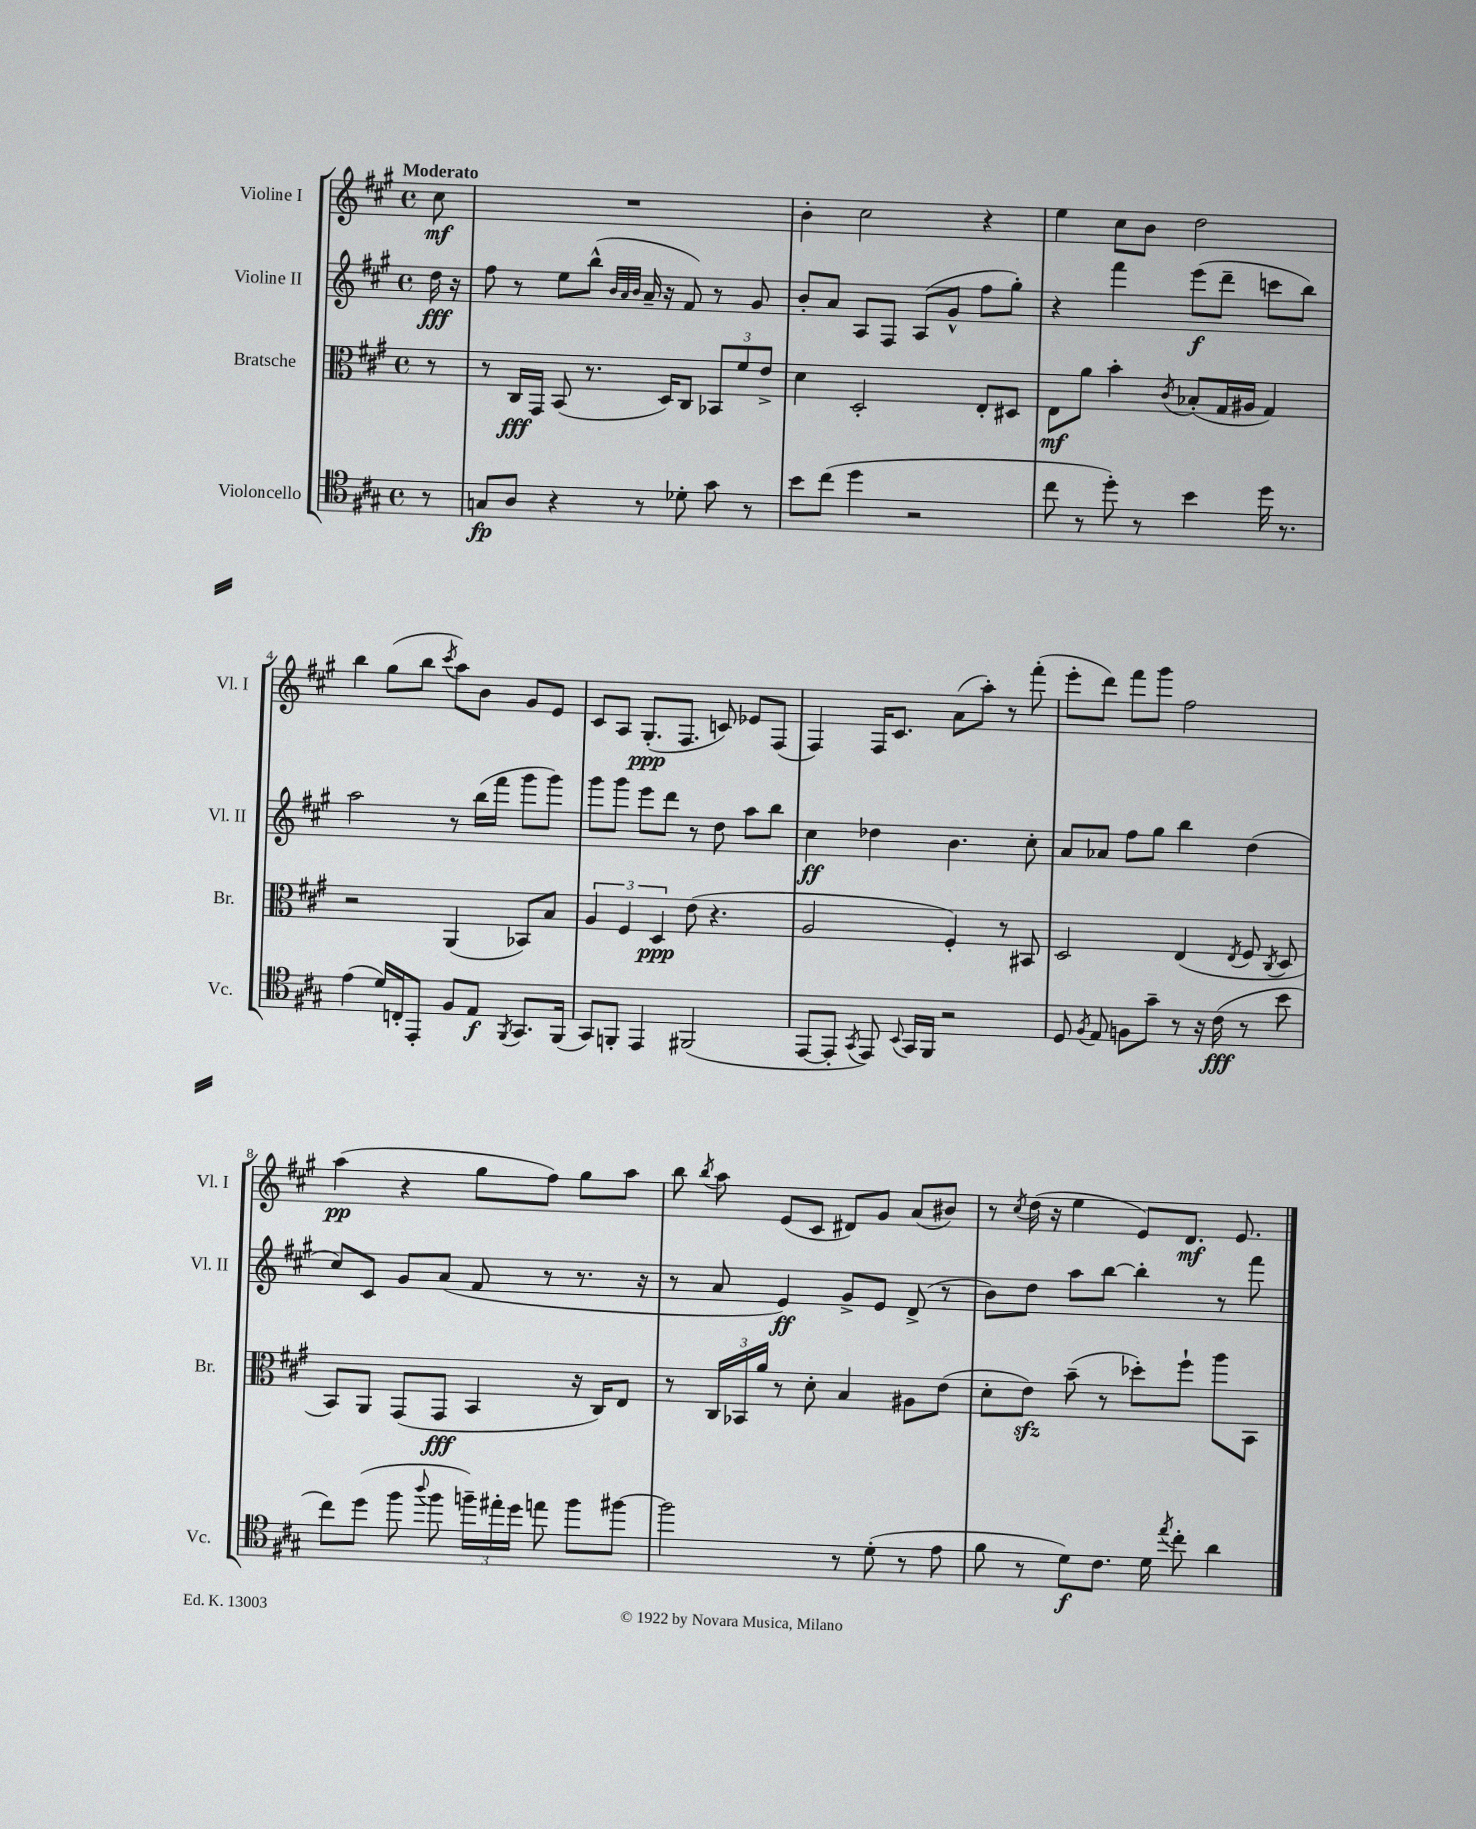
<<
\new StaffGroup <<
\new Staff = "s0" \with { instrumentName = "Violine I" shortInstrumentName = "Vl. I" } {
    \clef treble \key a \major \defaultTimeSignature \time 4/4 \partial 8 \tempo "Moderato"
    \autoBeamOff cis''8\mf |
    R1 |
    b'4-. cis''2 r4 |
    e''4 cis''8[ b'8] d''2 |
    b''4 gis''8[( b''8] \acciaccatura { cis'''8 } a''8[) b'8] gis'8[ e'8] |
    cis'8[ a8] gis8.[-.\ppp( fis8.] c'8) ees'8[ fis8]( |
    fis4) fis16[ cis'8.] a'8[( a''8]-.) r8 fis'''8-.( |
    e'''8[-. d'''8]) fis'''8[ gis'''8] fis''2 |
    a''4\pp( r4 gis''8[ fis''8]) gis''8[ a''8] |
    b''8 \acciaccatura { b''8 } a''8 e'8[( cis'8] dis'8[) gis'8] a'8[( bis'8]) |
    r8 \acciaccatura { cis''8 } d''16( r16 e''4 e'8[) d'8.]\mf e'8. \bar "|." |
}
\new Staff = "s1" \with { instrumentName = "Violine II" shortInstrumentName = "Vl. II" } {
    \clef treble \key a \major \defaultTimeSignature \time 4/4 \partial 8
    \autoBeamOff d''16\fff r16 |
    fis''8 r8 e''8[ b''8]-^( \grace { b'32[ a'32 b'32] } a'16-- r16 fis'8) r8 gis'8 |
    b'8[-. a'8] a8[ fis8] a8[( gis'8]-^ fis''8[ gis''8]-.) |
    r4 fis'''4 e'''8[\f( d'''8]-- c'''8[ b''8]) |
    a''2 r8 b''16[( fis'''16] gis'''8[ gis'''8]) |
    gis'''8[ gis'''8] e'''8[ d'''8] r8 d''8 a''8[ b''8] |
    cis''4\ff des''4 b'4. cis''8-. |
    a'8[ aes'8] fis''8[ gis''8] b''4 d''4( |
    cis''8[) cis'8] gis'8[ a'8]( fis'8 r8 r8. r16 |
    r8 a'8 e'4\ff) gis'8[-> e'8] d'8->( r8 |
    b'8[) d''8] a''8[ b''8]~ b''4-. r8 fis'''8 \bar "|." |
}
\new Staff = "s2" \with { instrumentName = "Bratsche" shortInstrumentName = "Br." } {
    \clef alto \key a \major \defaultTimeSignature \time 4/4 \partial 8
    \autoBeamOff r8 |
    r8 cis16[\fff gis,16] b,8( r8. d16[) cis8] \tuplet 3/2 { bes,8[ fis'8 e'8]-> } |
    d'4 d2-. e8[-. dis8] |
    e8[\mf a'8] b'4-. \acciaccatura { cis'8 } bes8[-.( gis16 ais16] gis4) |
    r2 a,4( bes,8[) b8] |
    \tuplet 3/2 { a4 fis4 d4\ppp } e'8( r4. |
    a2 fis4-.) r8 bis,8 |
    d2 e4( \acciaccatura { e8 } fis8 \acciaccatura { cis8 } d8 |
    b,8[) a,8] gis,8[( gis,8]\fff b,4 r16 cis16[) e8] |
    r8 \tuplet 3/2 { cis16[ bes,16 a'16] } r8 d'8-. b4 ais8[ e'8]( |
    d'8[-. e'8]\sfz) b'8--( r8 des''8[-.) fis''8]-! a''8[ b,8] \bar "|." |
}
\new Staff = "s3" \with { instrumentName = "Violoncello" shortInstrumentName = "Vc." } {
    \clef tenor \key a \major \defaultTimeSignature \time 4/4 \partial 8
    \autoBeamOff r8 |
    g8[\fp a8] r4 r8 des'8-. gis'8 r8 |
    b'8[ cis''8]( d''4 r2 |
    cis''8 r8 d''8-.) r8 b'4 d''16 r8. |
    e'4( d'16[) c16-. e,8]-. fis8[ e8]\f \acciaccatura { fis,8 } gis,8.[ fis,16]( |
    gis,8[) f,8]-. e,4 fis,2( |
    e,8[~ e,8]-. \acciaccatura { gis,8 } e,8) \appoggiatura { b,8 } gis,16[ fis,16] r2 |
    d8 \acciaccatura { fis8 } e8 f8[ gis'8]-- r8 r16 cis'16\fff( r8 b'8 |
    cis''8[) d''8]( fis''8 \appoggiatura { a''8 } fis''8 \tuplet 3/2 { f''16[--) eis''16-. d''16] } e''8 f''8[ fis''8]~ |
    fis''2 r8 d'8-.( r8 e'8 |
    fis'8 r8 d'8[\f) cis'8.] d'16 \acciaccatura { e''8 } cis''8-. a'4 \bar "|." |
}
>>
>>
